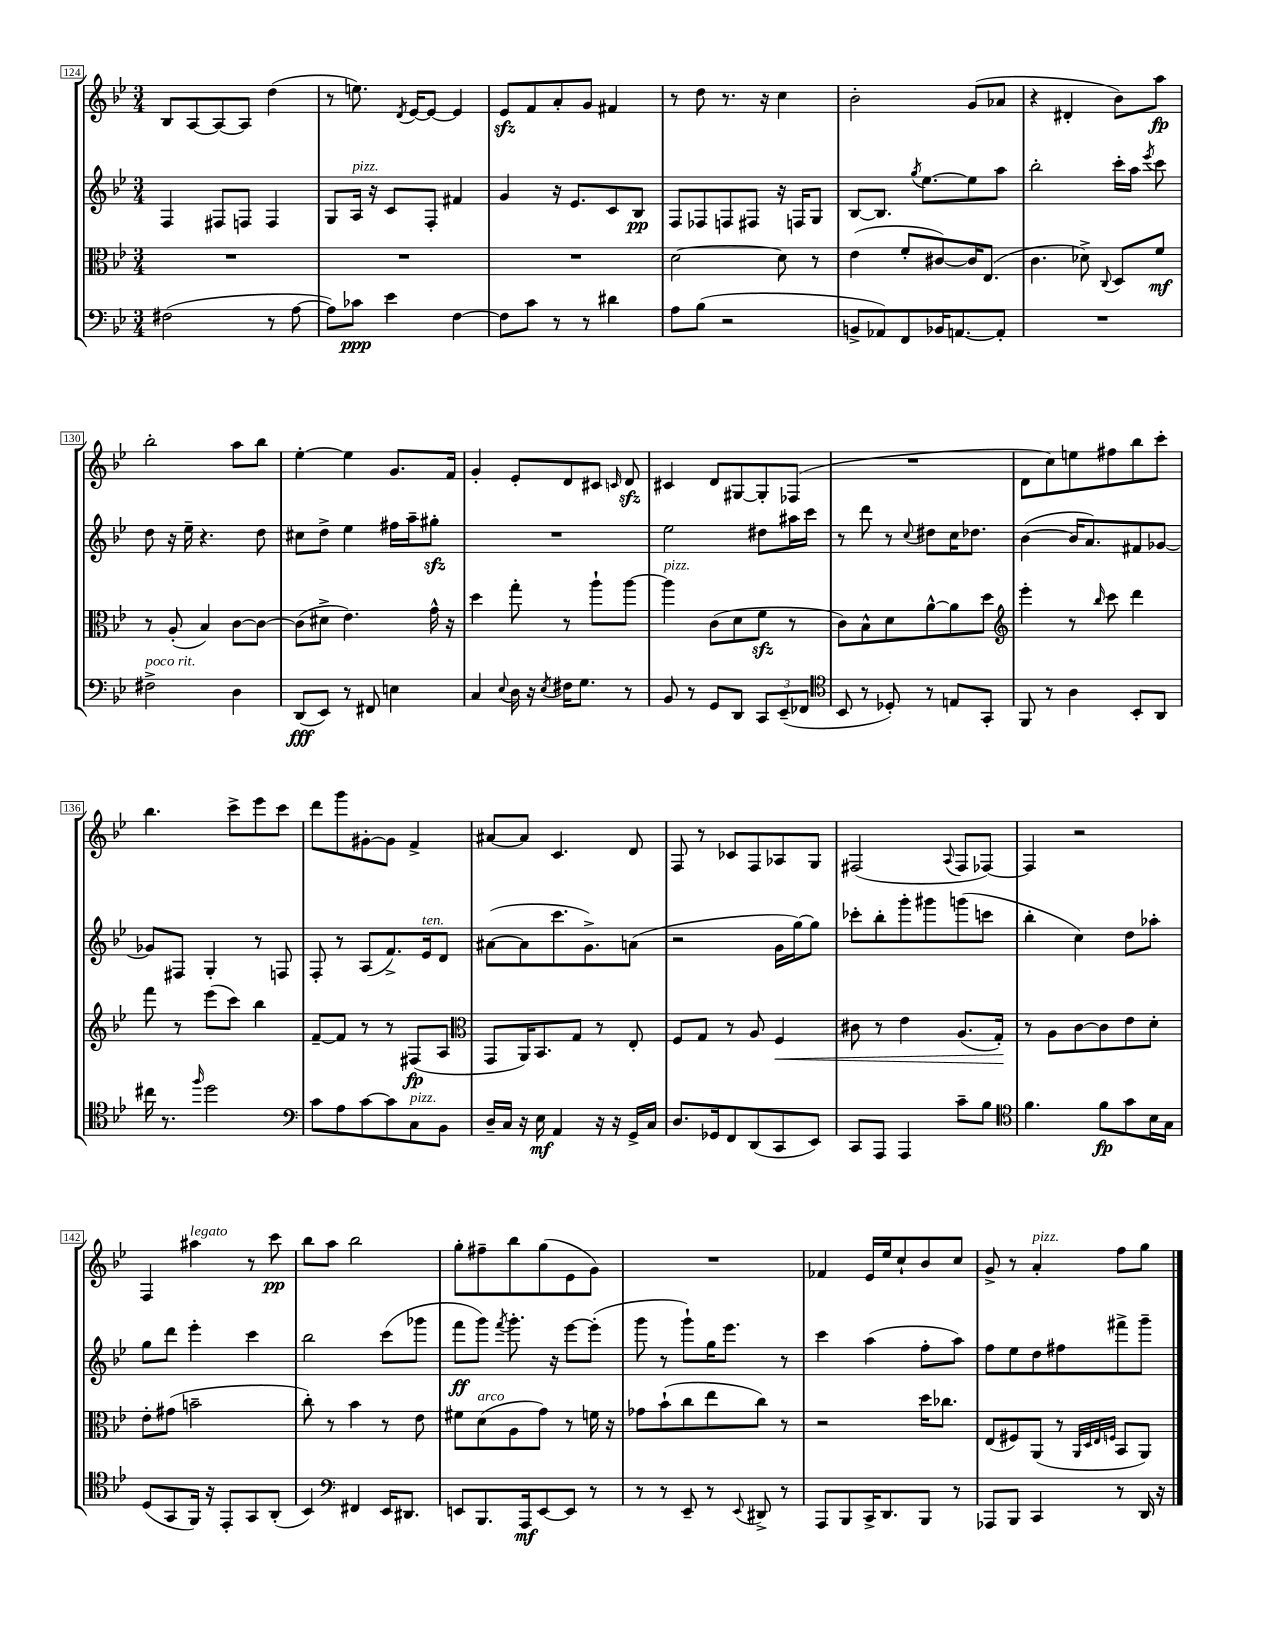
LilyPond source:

<<
\new StaffGroup <<
\new Staff = "s0" {
    \clef treble \key bes \major \numericTimeSignature \time 3/4
    \autoBeamOff bes8[ a8~ a8~ a8] d''4( |
    r8 e''8.) \acciaccatura { d'8 } ees'16[~ ees'8]~ ees'4 |
    ees'8[\sfz f'8 a'8-. g'8] fis'4 |
    r8 d''8 r8. r16 c''4 |
    bes'2-. g'8[( aes'8] |
    r4 dis'4-. bes'8[) a''8]\fp |
    bes''2-. a''8[ bes''8] |
    ees''4~-. ees''4 g'8.[ f'16] |
    g'4-. ees'8[-. d'8 cis'8] \grace { c'16 } d'8\sfz |
    cis'4 d'8[ gis8~ gis8-. fes8]( |
    R2. |
    d'8[ c''8) e''8 fis''8 bes''8 c'''8]-. |
    bes''4. c'''8[-> ees'''8 c'''8] |
    d'''8[ g'''8 gis'8~-. gis'8] f'4-> |
    ais'8[~ ais'8] c'4. d'8 |
    f8 r8 ces'8[ f8 aes8 g8] |
    fis2( \appoggiatura { a8 } fis8[ fes8]~) |
    fes4 r2 |
    f4 ais''4^\markup { \italic "legato" } r8 c'''8\pp |
    bes''8[ a''8] bes''2 |
    g''8[-. fis''8-- bes''8 g''8( ees'8 g'8]) |
    R2. |
    fes'4 ees'16[ ees''16 c''8-! bes'8 c''8] |
    g'8-> r8 a'4-.^\markup { \italic "pizz." } f''8[ g''8] \bar "|." |
}
\new Staff = "s1" {
    \clef treble \key bes \major \numericTimeSignature \time 3/4
    \autoBeamOff f4 fis8[ f8] f4 |
    g8[ a16]^\markup { \italic "pizz." } r16 c'8[ f8]-. fis'4 |
    g'4 r16 ees'8.[ c'8 bes8]\pp |
    f8[ fes8 f8 fis8] r16 f16[ g8] |
    bes8[~ bes8.] \acciaccatura { g''8 } ees''8.[~ ees''8 a''8] |
    bes''2-. c'''16[-. a''16] \acciaccatura { ees'''8 } c'''8 |
    d''8 r16 ees''16-- r4. d''8 |
    cis''8[ d''8]-> ees''4 fis''16[ a''16-- gis''8]-.\sfz |
    R2. |
    ees''2 dis''8[ ais''16 c'''16] |
    r8 d'''8 r8 \appoggiatura { c''8 } dis''8[ c''16 des''8.] |
    bes'4~( bes'16[ a'8.) fis'8 ges'8]~ |
    ges'8[ fis8] g4-. r8 f8 |
    f8-. r8 a8[( f'8.->) ees'16^\markup { \italic "ten." } d'8] |
    ais'8[~( ais'8 c'''8. g'8.->) a'8]( |
    r2 g'16[ g''16~) g''8] |
    ces'''8[-. bes''8-. g'''8-. gis'''8 g'''8( c'''8] |
    bes''4-. c''4) d''8[ aes''8]-. |
    g''8[ d'''8] ees'''4-. c'''4 |
    bes''2 c'''8[( ges'''8] |
    f'''8[\ff g'''8]) \acciaccatura { f'''8 } g'''8.-. r16 ees'''8[~ ees'''8]-.( |
    g'''8 r8 g'''8[-!) g''16 ees'''8.] r8 |
    c'''4 a''4( f''8[-. a''8]) |
    f''8[ ees''8 d''8 fis''8 fis'''8-> g'''8]-- \bar "|." |
}
\new Staff = "s2" {
    \clef alto \key bes \major \numericTimeSignature \time 3/4
    \autoBeamOff R2. |
    R2. |
    R2. |
    d'2~ d'8 r8 |
    ees'4( f'8[-. cis'8~) cis'16 ees8.]( |
    c'4. des'8->) \appoggiatura { c8 } d8[ f'8]\mf |
    r8 a8-.( bes4) c'8[~ c'8]~ |
    c'8[( dis'8]-> ees'4.) g'16-^ r16 |
    d''4 g''8-. r8 a''8[-! a''8]~ |
    a''4^\markup { \italic "pizz." } c'8[( d'8 f'8]\sfz r8 |
    c'8[) bes8-^ d'8 a'8~-^ a'8 d''8] |
    \clef treble ees'''4-. r8 \grace { bes''16 } c'''8 d'''4 |
    f'''8 r8 ees'''8[( c'''8]) bes''4 |
    f'8[~-- f'8] r8 r8 fis8[\fp( a8] |
    \clef alto g,8[ a,16) bes,8. g8] r8 ees8-. |
    f8[ g8] r8 a8 f4\< |
    cis'8 r8 ees'4 a8.[( g16]-.\!) |
    r8 a8[ c'8~ c'8 ees'8 d'8]-. |
    ees'8[-. gis'8]( b'2-- |
    c''8-.) r8 bes'4 r8 ees'8 |
    fis'8[ d'8^\markup { \italic "arco" }( a8 g'8]) r8 f'16 r16 |
    ges'8[ bes'8-!( c''8 ees''8 c''8]) r8 |
    r2 d''16[ ces''8.] |
    ees8[( fis8) a,8]( r8 \grace { a,32[ d32 ees32 f32] } bes,8[ a,8]) \bar "|." |
}
\new Staff = "s3" {
    \clef bass \key bes \major \numericTimeSignature \time 3/4
    \autoBeamOff fis2( r8 a8~ |
    a8[) ces'8]\ppp ees'4 f4~ |
    f8[ c'8] r8 r8 dis'4 |
    a8[ bes8]( r2 |
    b,8[-> aes,8) f,8 bes,16 a,8.~ a,8]-. |
    R2. |
    fis2->^\markup { \italic "poco rit." } d4 |
    d,8[\fff( ees,8]) r8 fis,8 e4 |
    c4 \appoggiatura { ees8 } d16 r16 \acciaccatura { ees8 } fis16[ g8.] r8 |
    bes,8 r8 g,8[ d,8] \tuplet 3/2 { c,8[ ees,8--( fes,8] } |
    \clef tenor bes,8 r8 des8-.) r8 e8[ g,8]-. |
    f,8 r8 a4 bes,8[-. a,8] |
    cis''16 r8. \grace { f''16 } d''2 |
    \clef bass c'8[ a8 c'8~ c'8 c8^\markup { \italic "pizz." } bes,8] |
    d16[-- c16] r16 ees16\mf a,4 r16 r16 g,16[-> c16] |
    d8.[ ges,16 f,8 d,8( c,8 ees,8]) |
    c,8[ a,,8] a,,4 c'8[-- bes8] |
    \clef tenor f'4. f'8[\fp g'8 bes16 g16] |
    d8[( g,8 f,16]) r16 ees,8[-. g,8 a,8]-.( |
    bes,4) \clef bass fis,4 ees,16[ dis,8.] |
    e,8[ bes,,8. a,,16\mf e,8~ e,8] r8 |
    r8 r8 ees,8-- r8 \appoggiatura { ees,8 } dis,8-> r8 |
    a,,8[ bes,,8 c,16-> d,8. bes,,8] r8 |
    aes,,8[ bes,,8] c,4 r8 d,16 r16 \bar "|." |
}
>>
>>
\layout { \context { \Score currentBarNumber = #124 \override BarNumber.stencil = #(make-stencil-boxer 0.1 0.3 ly:text-interface::print) } }
